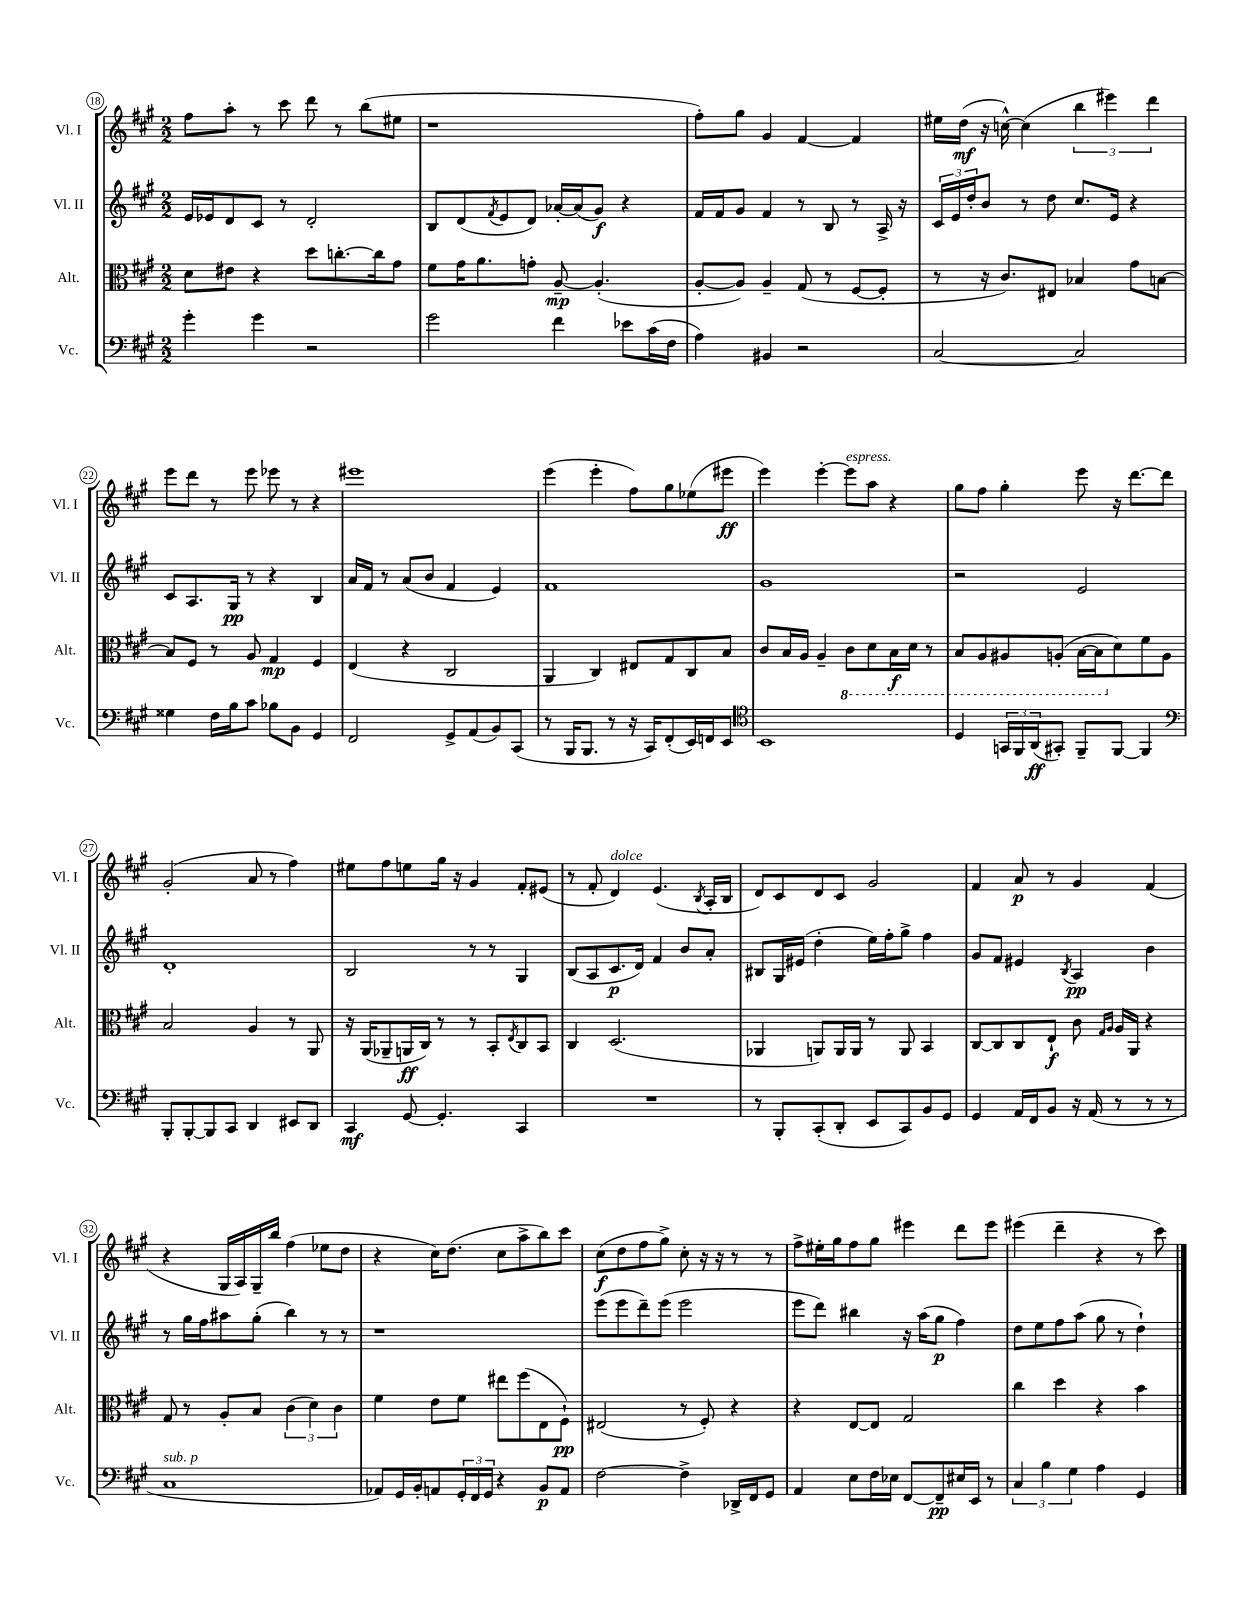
<<
\new StaffGroup <<
\new Staff = "s0" \with { instrumentName = "Vl. I" shortInstrumentName = "Vl. I" } {
    \clef treble \key a \major \numericTimeSignature \time 2/2
    fis''8 a''8-. r8 cis'''8 d'''8 r8 b''8( eis''8 |
    r1 |
    fis''8-.) gis''8 gis'4 fis'4~ fis'4 |
    eis''16 d''16\mf( r16 c''16~-^) c''4( \tuplet 3/2 { b''4 eis'''4) d'''4 } |
    e'''8 d'''8 r8 e'''8 ees'''8 r8 r4 |
    eis'''1 |
    e'''4( e'''4-. fis''8) gis''8 ees''8( eis'''8\ff |
    e'''4) e'''4~-. e'''8^\markup { \italic "espress." } a''8 r4 |
    gis''8 fis''8 gis''4-. e'''8 r16 d'''8.~ d'''8 |
    gis'2-.( a'8 r8 fis''4) |
    eis''8 fis''8 e''8 gis''16 r16 gis'4 fis'8-. eis'8( |
    r8 fis'8-. d'4^\markup { \italic "dolce" }) e'4.( \acciaccatura { b8 } a16-. b16 |
    d'8) cis'8 d'8 cis'8 gis'2 |
    fis'4 a'8\p r8 gis'4 fis'4( |
    r4 gis16 a16) gis16-- b''16 fis''4( ees''8 d''8 |
    r4 cis''16) d''8.( cis''8 a''8-> b''8) cis'''8 |
    cis''8\f( d''8 fis''8 gis''8->) cis''8-. r16 r16 r8 r8 |
    fis''8-> eis''16-. gis''16 fis''8 gis''8 eis'''4 d'''8 eis'''8 |
    eis'''4( d'''4-- r4 r8 cis'''8) \bar "|." |
}
\new Staff = "s1" \with { instrumentName = "Vl. II" shortInstrumentName = "Vl. II" } {
    \clef treble \key a \major \numericTimeSignature \time 2/2
    e'16 ees'16 d'8 cis'8 r8 d'2-. |
    b8 d'8( \acciaccatura { fis'8 } e'8 d'8) aes'16~-. aes'16( gis'8\f) r4 |
    fis'16 fis'16 gis'8 fis'4 r8 b8 r8 a16-> r16 |
    \tuplet 3/2 { cis'16 e'16 d''16-. } b'8 r8 d''8 cis''8. e'16 r4 |
    cis'8 a8. gis16\pp r8 r4 b4 |
    a'16 fis'16 r8 a'8( b'8 fis'4 e'4) |
    fis'1 |
    gis'1 |
    r2 e'2 |
    d'1-. |
    b2 r8 r8 gis4 |
    b8( a8 cis'8.\p d'16) fis'4 b'8 a'8-. |
    bis8 gis16 eis'16( d''4-. e''16) fis''16-. gis''8-> fis''4 |
    gis'8 fis'8 eis'4 \acciaccatura { b8 } a4\pp b'4 |
    r8 gis''16 fis''16 ais''8 gis''8-.( b''4) r8 r8 |
    r1 |
    e'''8( e'''8 d'''8--) e'''8( e'''2 |
    e'''8 d'''8) bis''4 r16 a''16( gis''8\p fis''4) |
    d''8 e''8 fis''8 a''8( gis''8 r8 d''4-!) \bar "|." |
}
\new Staff = "s2" \with { instrumentName = "Alt." shortInstrumentName = "Alt." } {
    \clef alto \key a \major \numericTimeSignature \time 2/2
    d'8 eis'8 r4 d''8 c''8.~-. c''16 gis'8 |
    fis'8 gis'16 a'8. g'8-. a8~--\mp a4.-.( |
    a8~-. a8) a4-- gis8( r8 fis8~ fis8-. |
    r8 r16 cis'8.) eis8 bes4 gis'8 b8~ |
    b8 fis8 r8 a8 gis4\mp fis4 |
    e4( r4 cis2 |
    a,4 cis4) eis8 gis8 cis8 b8 |
    cis'8 b16 a16 a4-- \ottava #-1 cis8 d8 b,16\f d16 r8 |
    b,8 a,8 ais,8 a,8-.( b,16~ b,16 \ottava #0 d'8) fis'8 a8 |
    b2 a4 r8 a,8 |
    r16 a,16( aes,8-- a,16\ff cis16) r8 r8 b,8-. \acciaccatura { e8 } cis8 b,8 |
    cis4 d2.( |
    aes,4 a,8) a,16 a,16 r8 a,8 b,4 |
    cis8~ cis8 cis8 e8-!\f cis'8 \grace { gis16 a16 } a16 a,16 r4 |
    gis8 r8 a8-. b8 \tuplet 3/2 { cis'4( d'4) cis'4 } |
    fis'4 e'8 fis'8 eis''8 fis''8( e8 fis8-!\pp) |
    eis2( r8 fis8-.) r4 |
    r4 e8~ e8 gis2 |
    cis''4 d''4 r4 b'4 \bar "|." |
}
\new Staff = "s3" \with { instrumentName = "Vc." shortInstrumentName = "Vc." } {
    \clef bass \key a \major \numericTimeSignature \time 2/2
    gis'4-. gis'4 r2 |
    gis'2 fis'4 ees'8 cis'16( fis16 |
    a4) bis,4 r2 |
    cis2~ cis2 |
    gisis4 fis16 b16 cis'8 bes8 b,8 gis,4 |
    fis,2 gis,8-> a,8( b,8) cis,8( |
    r8 b,,16 b,,8. r8 r16 cis,16) fis,8-.( e,16) f,16 e,8 |
    \clef tenor b,1 |
    d4 \tuplet 3/2 { g,16 fis,16 a,16\ff( } gis,8-.) fis,8-- fis,8~ fis,4 |
    \clef bass b,,8-. b,,8~-. b,,8 cis,8 d,4 eis,8 d,8 |
    cis,4\mf gis,8~ gis,4.-. cis,4 |
    R1 |
    r8 b,,8-. cis,8-.( d,8-. e,8 cis,8) b,8 gis,8 |
    gis,4 a,16 fis,16 b,8 r16 a,16( r8 r8 r8 |
    cis1^\markup { \italic "sub. p" } |
    aes,8) gis,16 b,16-. a,8 \tuplet 3/2 { gis,16-. fis,16 gis,16 } r4 b,8\p a,8 |
    fis2~ fis4-> des,16-> fis,16 gis,8 |
    a,4 e8 fis16 ees16 fis,8~ fis,8--\pp eis16 e,16 r8 |
    \tuplet 3/2 { cis4 b4 gis4 } a4 gis,4 \bar "|." |
}
>>
>>
\layout { \context { \Score currentBarNumber = #18 \override BarNumber.stencil = #(make-stencil-circler 0.1 0.3 ly:text-interface::print) } }
